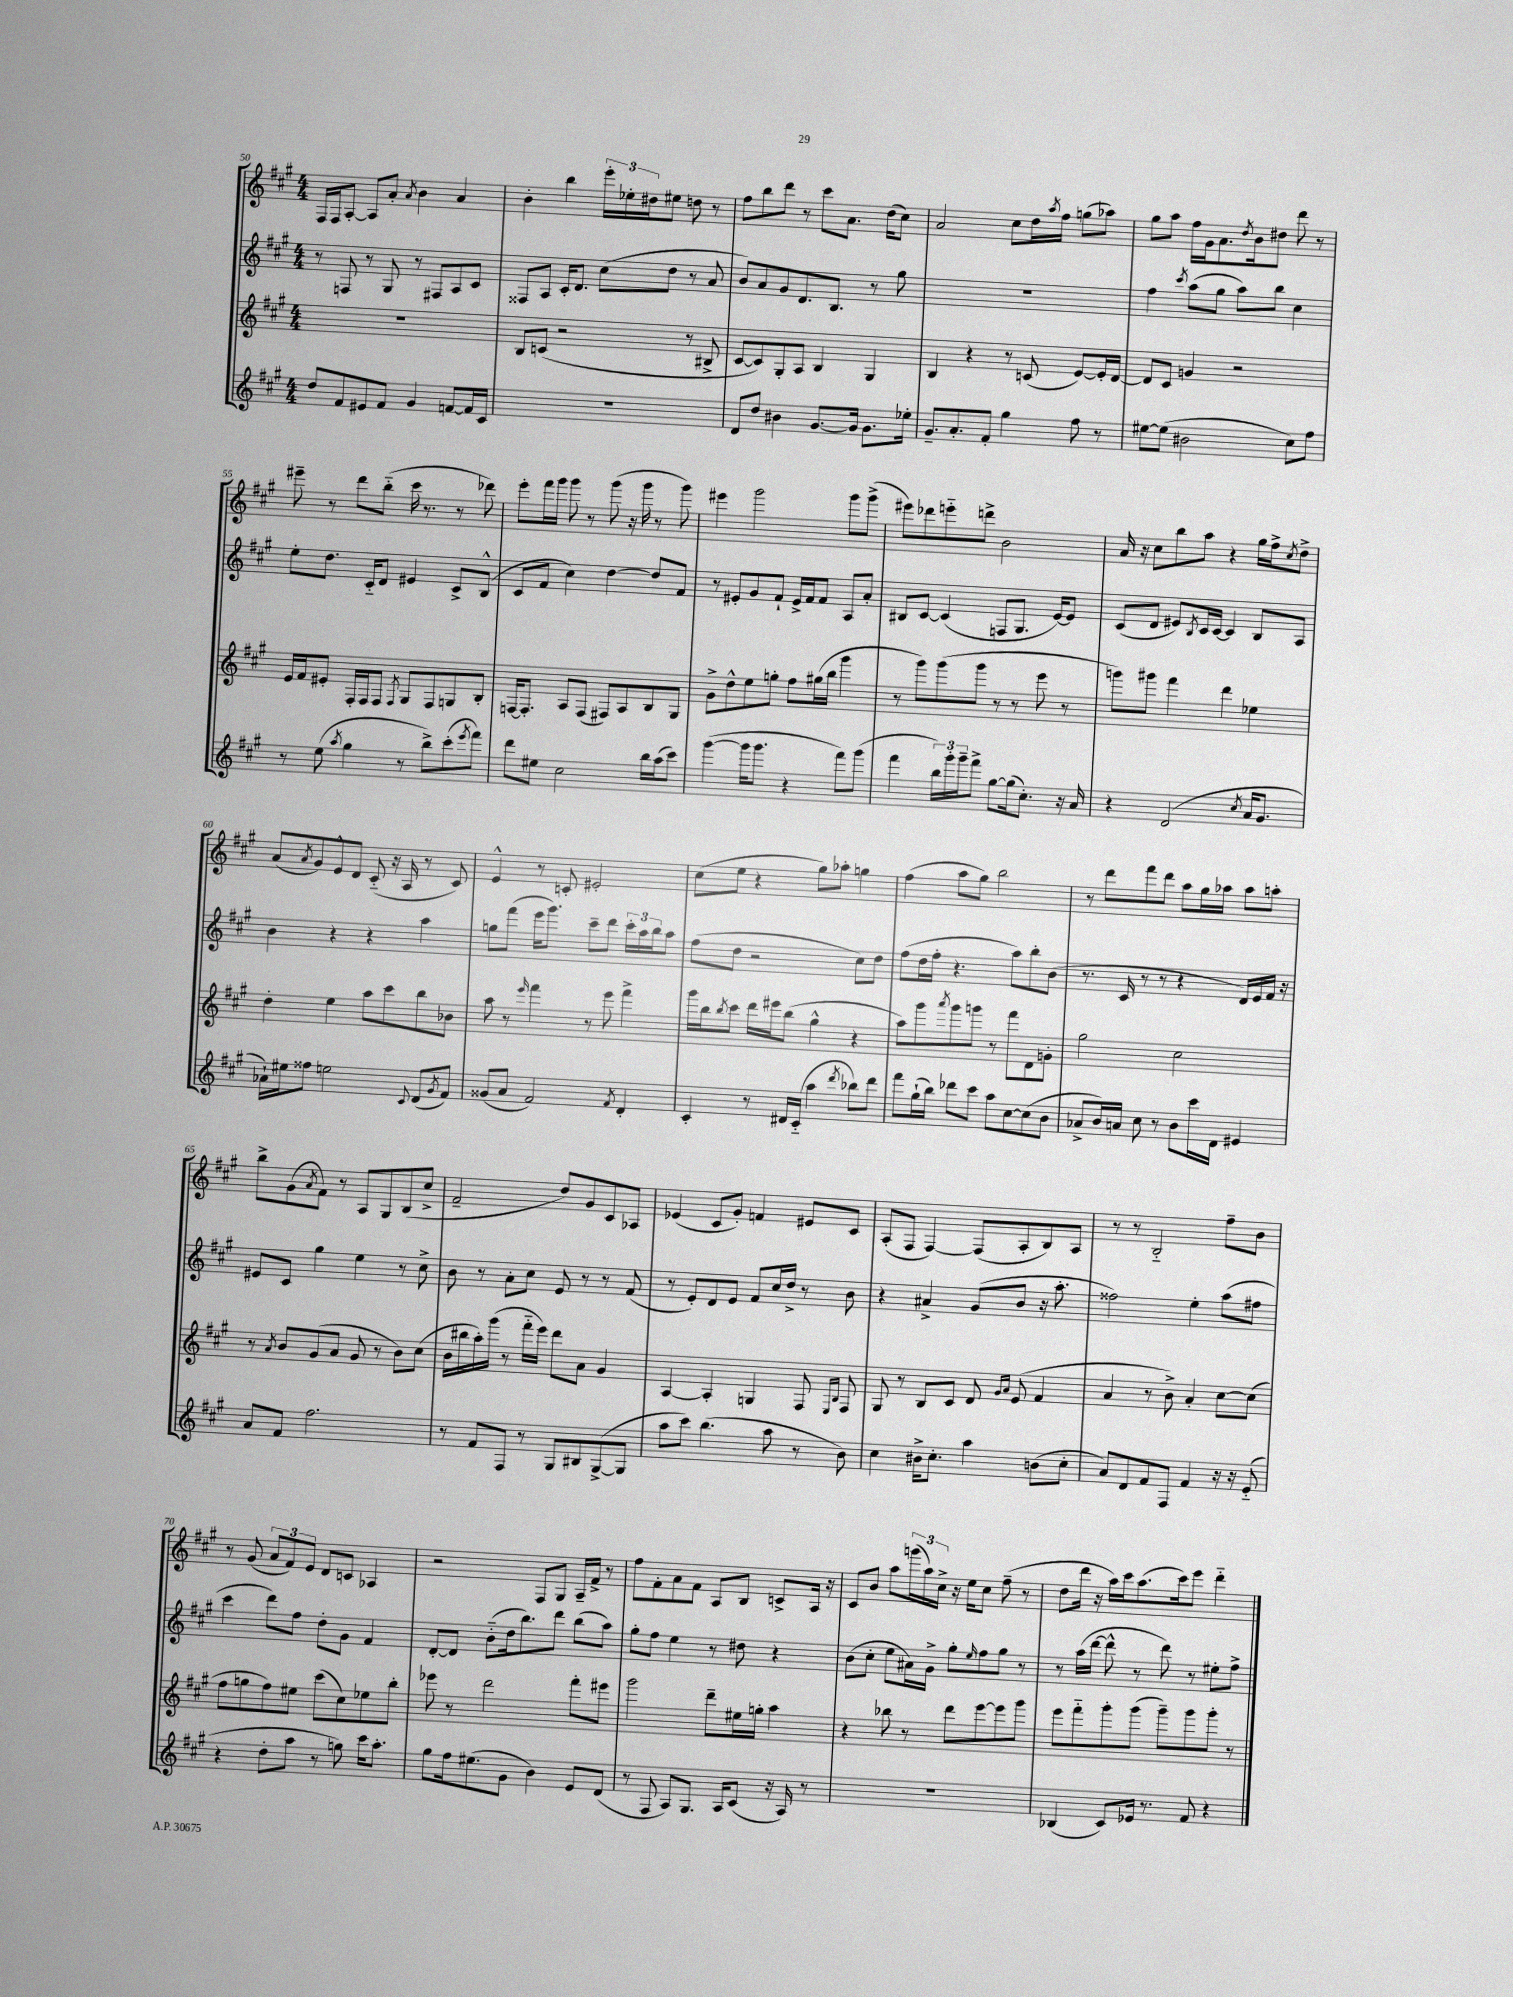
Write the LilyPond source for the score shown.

<<
\new StaffGroup <<
\new Staff = "s0" {
    \clef treble \key a \major \numericTimeSignature \time 4/4
    fis16 fis16 a8~-. a8 a'8-. \acciaccatura { a'8 } b'4 a'4 |
    b'4-. b''4 \tuplet 3/2 { e'''16-. ees''16-. dis''16 } eis''8 d''8 r8 |
    fis''8 b''8 d'''8 r8 cis'''8 a'8. d''16( cis''8) |
    a'2 cis''8 d''16 \acciaccatura { a''8 } fis''16 g''8( aes''8) |
    gis''8 a''8 fis''16 gis'16 a'8. \acciaccatura { d''8 } b'16 dis''8 d'''8 r8 |
    eis'''8-- r8 d'''8 b''8-_( cis'''16 r8. r8 des'''8) |
    e'''8-. fis'''16 gis'''16 gis'''8 r8 gis'''8( r16 gis'''16 r8 gis'''8) |
    eis'''4 gis'''2 gis'''8 gis'''8->( |
    eis'''8) des'''8 e'''8-_ d'''8-> b'2 |
    a'16 r16 cis''8 b''8 a''8 r4 gis''16 fis''16-> \acciaccatura { cis''8 } d''8-> |
    a'8( \acciaccatura { a'8 } gis'8) e'8-^ d'8 cis'8-_( r16 a16 r8 cis'8) |
    e'4-^ r8 c'8-. eis'2-. |
    cis''8( e''8 r4 gis''8) aes''8-. g''4 |
    fis''4( a''8 gis''8) b''2 |
    r8 d'''8 fis'''8 d'''8 a''8 gis''16 aes''16 aes''8 a''8-. |
    b''8-> gis'8( \acciaccatura { a'8 } fis'8) r8 a8 gis8 b8( cis''8-> |
    fis'2-- d''8) gis'8 cis'8 aes8 |
    ees'4( cis'8 gis'8-.) f'4 eis'8 cis'8 |
    a8-.( fis8 fis4~) fis8( a8-. b8) a8 |
    r8 r8 b2-_ fis''8-- b'8 |
    r8 gis'8( \tuplet 3/2 { a'8 fis'8) e'8 } d'8 c'8 aes4 |
    r2 fis8 gis8 a16-- fis'16-> r8 |
    fis''8 fis'8-. a'8 fis'8 a8 b8 c'8-> a16 r16 |
    cis'8 b'8 a''8 \tuplet 3/2 { g'''16( a''16) cis''16-> } r16 e''16 cis''8 fis''8--( r8 |
    d''8 d'''16 r16 a''16) cis'''16 a''8.( cis'''16) e'''8 d'''4-_ \bar "|." |
}
\new Staff = "s1" {
    \clef treble \key a \major \numericTimeSignature \time 4/4
    r8 f8 r8 gis8 r8 fis8 a8 cis'8 |
    fisis8 a8 cis'16-. d'8. cis''8( d''8 r8 a'8 |
    b'8) a'8 gis'8 d'8. b8. r8 gis''8 |
    R1 |
    fis''4 \acciaccatura { cis'''8 } a''8( gis''8 a''8) b''8 cis''4 |
    e''8-. d''8. cis'16-_ d'8 eis'4 cis'8-> b8-^( |
    cis'8 fis'8 cis''4) d''4~ d''8 fis'8 |
    r8 eis'8-. gis'8 fis'8-! eis'16-> fis'16 fis'8 a8 a'8-. |
    bis8 cis'8~ cis'4( f8 gis8. e'16~) e'8 |
    cis'8( d'8 eis'8) \acciaccatura { b8 } cis'16 cis'16~ cis'4 b8 a8 |
    b'4 r4 r4 a''4 |
    g''8 fis'''8( e'''16 gis'''8.) cis'''8-- d'''8 \tuplet 3/2 { cis'''16-. a''16 b''16 } a''8 |
    fis''8( d''8 r2 cis''8) d''8 |
    fis''8( d''16 fis''16-. r4. a''8) b''8-. b'8( |
    r8. cis'16 r8 r8 r4 d'16) e'16 fis'16 r16 |
    eis'8 cis'8 gis''4 e''4 r8 cis''8-> |
    b'8 r8 a'8-. cis''8 e'8 r8 r8 fis'8( |
    r8 e'8-.) d'8 e'8 fis'8 cis''16 d''16-> r8 b'8 |
    r4 ais'4-> gis'8( b'8 r16 a''8.-. |
    fisis''2) e''4-. a''8( fis''8 |
    cis'''4 d'''8) fis''8 d''8-. gis'8 fis'4 |
    d'8~-. d'8 b'8-_( d''16 b''8.) d'''8 b''8( a''8) |
    gis''8-. fis''8 e''4 r8 dis''8 r4 |
    b'8( cis''8-. e''8 ais'16) gis'16-> gis''8-. \grace { e''16 } fis''8 gis''8 r8 |
    r8 a''16( d'''16~ d'''8-^ r8 d'''8) r8 eis''8-. fis''8-> \bar "|." |
}
\new Staff = "s2" {
    \clef treble \key a \major \numericTimeSignature \time 4/4
    R1 |
    b8 c'8( r2 r8 bis8-> |
    cis'8~ cis'8) gis8-. a8 b4 gis4 |
    b4 r4 r8 c'8( e'8~) e'16-. d'16~ |
    d'8 cis'8 g'4 r2 |
    e'16 fis'16 eis'8-. fis16-. fis16 fis8 \acciaccatura { fis8 } gis8 fis8 g8 b8-. |
    f16~ f8.-. a8 f8( fis8) a8 b8 gis8 |
    gis'8-> d''8-^ e''8 g''8-. fis''8 gis''16( b''16 gis'''4 |
    r8 gis'''8) gis'''8( gis'''8 r8 r8 e'''8 r8 |
    g'''8) gis'''8 fis'''4 d'''4 ees''4 |
    d''4-. e''4 a''8 cis'''8 b''8 bes'8 |
    a''8 r8 \grace { e'''16 } fis'''4 r8 e'''8 fis'''4-> |
    gis'''16 b''16 \acciaccatura { b''8 } cis'''8 d'''16 eis'''16 b''8( gis''4-^ r4 |
    a''8) gis'''8 \acciaccatura { a'''8 } gis'''8 g'''8 r8 fis'''8 d'8 g'8-. |
    gis''2 cis''2 |
    r8 \acciaccatura { a'8 } b'8 gis'8( a'8 gis'8 r8 b'8) cis''8( |
    b'16 bis''16 a''16-.) gis'''16( r8 fis'''16-_ e'''16) d'''8 a'8 gis'4 |
    a4~ a4-. g4 fis8 \grace { e16 b16 } fis8 |
    gis8 r8 b8 cis'8 d'8 \grace { gis'16 a'16 } e'8( fis'4 |
    a'4 r8 b'8->) a'4-. cis''8~ cis''8( |
    fis''8 g''8 fis''8) eis''8 cis'''8( cis''8) ees''8 b''8-. |
    ees'''8 r8 d'''2 fis'''8-. eis'''8 |
    gis'''2 d'''8-- eis''16 g''16-. a''4 |
    r4 bes''8 r8 d'''8 e'''8~ e'''8 gis'''8 |
    e'''8 fis'''8-_ gis'''8-. gis'''8( gis'''8--) gis'''8 gis'''8-. r8 \bar "|." |
}
\new Staff = "s3" {
    \clef treble \key a \major \numericTimeSignature \time 4/4
    d''8 fis'8 eis'8 fis'8 gis'4 f'8~ f'16 cis'16 |
    R1 |
    d'8 d''8 bis'4 gis'8.~ gis'16 gis'8. ees''16-. |
    gis'8.-- a'8.-. fis'8-. gis''4 fis''8 r8 |
    eis''8~ eis''8( bis'2 cis''8) fis''8 |
    r8 e''8( \acciaccatura { a''8 } gis''4 r8 b''8->) cis'''8-.( \acciaccatura { e'''8 } fis'''8) |
    d'''8 eis''8 cis''2 b''16 a''16( cis'''8) |
    gis'''4~( gis'''16 gis'''8. r4 fis'''8) gis'''8( |
    fis'''4 \tuplet 3/2 { b''16) gis'''16-. gis'''16-- } fis'''8-> gis''8~ gis''16( cis''8.-.) r16 a'16 |
    r4 d'2( \acciaccatura { cis''8 } a'16 gis'8. |
    aes'16-!) eis''16 fisis''8 e''2 \appoggiatura { cis'8 } d'8( \acciaccatura { gis'8 } fis'8) |
    gisis'8( a'8 fis'2) \acciaccatura { fis'8 } d'4-. |
    cis'4-. r8 dis'16 cis'16-_( a''4 \acciaccatura { d'''8 } bes''8) d'''8 |
    fis'''8 gis''16-!( b''16) des'''8 cis'''8 a''8 cis''8~ cis''8( b'8 |
    aes'8-> b'16) a'16 cis''8 r8 b'8 cis'''16 d'16 eis'4 |
    a'8 fis'8 fis''2. |
    r8 fis'8 fis8 r8 gis8 bis8 gis8~->( gis8 |
    a''8 cis'''8) b''4.( a''8 r8 b'8) |
    cis''4 bis'16-> cis''8.-. a''4 b'8( cis''8-. |
    a'8) d'8 fis'8 fis8 fis'4 r16 r16 e'8-_( |
    r4 d''8-. a''8 r8 g''8) cis'''16 a''8.-. |
    gis''8 fis''16 eis''8.( gis'8 b'4) e'8 d'8( |
    r8 fis8 a8) gis8. a16 cis'8( r16 a16) r8 |
    R1 |
    bes4( cis'8) ees'16 r8. fis'8 r4 \bar "|." |
}
>>
>>
\layout { \context { \Score currentBarNumber = #50 } }
